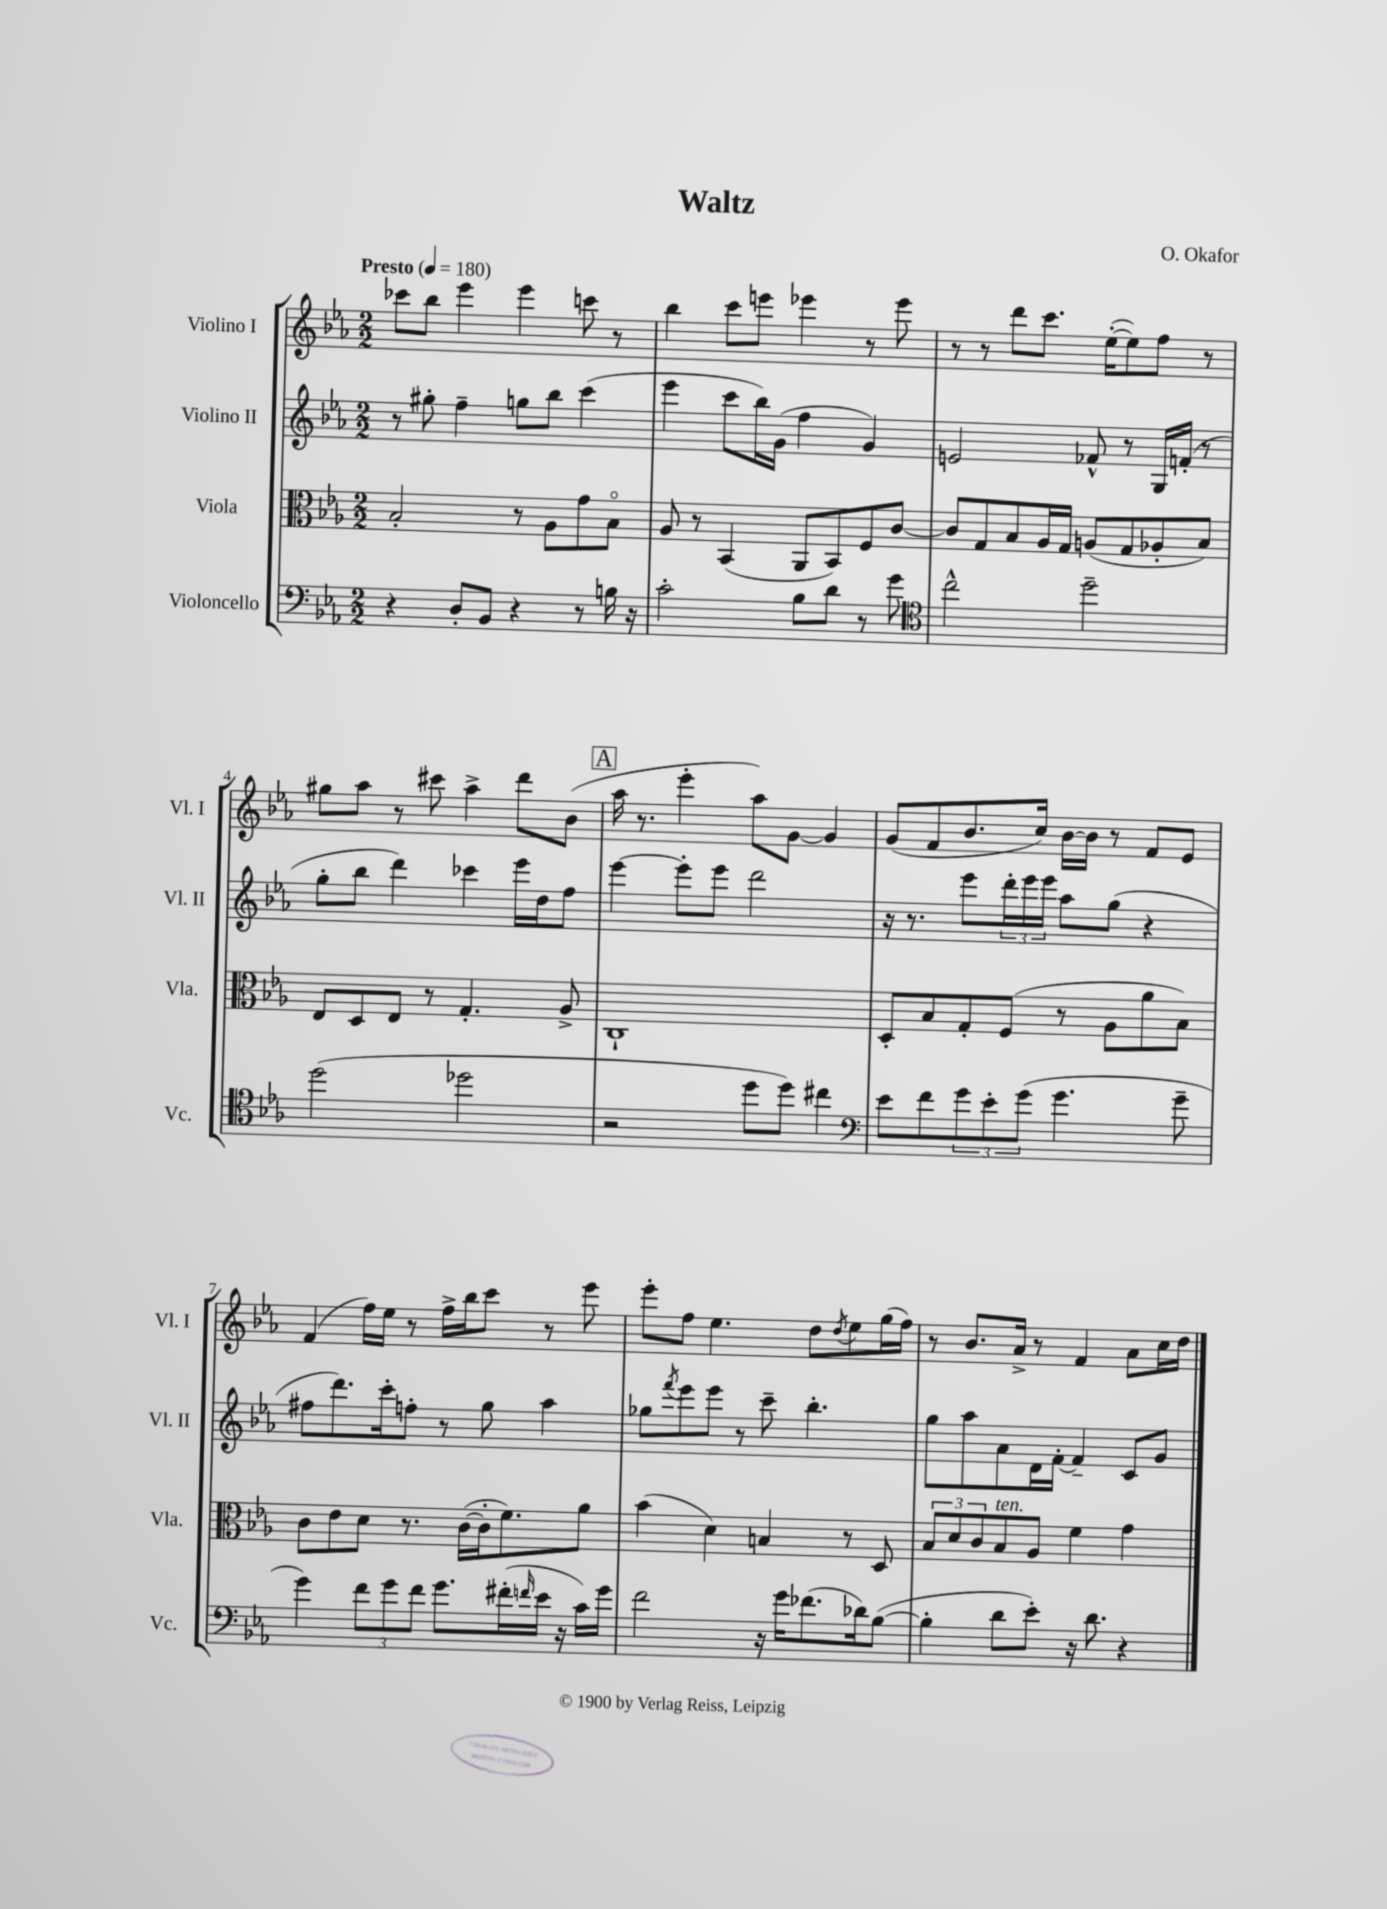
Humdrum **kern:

**kern	**kern	**kern	**kern
*part4	*part3	*part2	*part1
*staff4	*staff3	*staff2	*staff1
*I"Violoncello	*I"Viola	*I"Violino II	*I"Violino I
*I'Vc.	*I'Vla.	*I'Vl. II	*I'Vl. I
*clefF4	*clefC3	*clefG2	*clefG2
*k[b-e-a-]	*k[b-e-a-]	*k[b-e-a-]	*k[b-e-a-]
*M2/2	*M2/2	*M2/2	*M2/2
*MM180	*MM180	*MM180	*MM180
=1	=1	=1	=1
!	!	!	!LO:TX:a:B:t=Presto
4r	2B-'/	8r	8ccc-X\L
.	.	8gg#X'\	8bb-\J
8D'/L	.	4ff~\	4eee-\
8BB-/J	.	.	.
4r	8r	8ggn\L	4eee-\
.	8A-\L	8bb-\J	.
8r	8g\	(4ccc\	8cccn\
16Bn\	8B-\J	.	8r
16r	.	.	.
=2	=2	=2	=2
2c'\	8A-/	4eee-\	4bb-\
.	8r	.	.
.	(4BB-/	8ccc\L	8ccc\L
.	.	16bb-\L)	8eeen\J
.	.	(16g\JJ	.
8B-\L	8AA-/L	4ff\	4eee-X\
8d\J	8BB-/)	.	.
8r	8F/	4g/)	8r
8g\	[8c/J	.	8eee-\
=3	=3	=3	=3
*clefC4	*	*	*
2cc^^\	8c/L]	2en/	8r
.	8G/	.	8r
.	8B-/	.	8ddd\L
.	16A-/L	.	8.ccc\J
.	16G/JJ	.	.
2dd~\	(8An/L	8f-X^^/	.
.	.	.	([16ee-'\KL
.	8G/	8r	8ee-\])
.	8A-X'/	16G/LL	8ff\J
.	.	(16fn'/JJ	.
.	8B-/J)	8r	8r
!!LO:LB:g=z
=4	=4	=4	=4
(2dd\	8E-/L	8gg'\L	8gg#X\L
.	8D/	8bb-\J	8aa-\J
.	8E-/J	4ddd\)	8r
.	8r	.	8ccc#X\
2dd-X\	4.G'/	4ccc-X\	4aa-^\
.	.	16eee-\LL	8ddd\L
.	.	16dd\J	.
.	8A-^/	8ff\J	(8b-\J
!!LO:REH:place=s1:t=A
=5	=5	=5	=5
2r	1C`	[4eee-\	16aa-\
.	.	.	8.r
.	.	8eee-'\L]	4eee-'\
.	.	8eee-\J	.
8dd\L	.	2ddd\	8aa-\L)
8dd\J)	.	.	[8g\J
4cc#X\	.	.	4g/]
=6	=6	=6	=6
*clefF4	*	*	*
8e-\L	8D'/L	16r	(8g/L
.	.	8.r	.
8f\	8B-/	.	8f/
12g\	8G'/	8eee-\L	8.b-/
12e-'\	.	.	.
.	(8F/J	24ddd'\L	.
(12g\J	.	24eee-\	.
.	.	.	16cc/Jk)
.	.	24eee-\JJ	.
4.g\	8r	8aa-\L	[16b-\LL
.	.	.	16b-\JJ]
.	8A-\L	(8gg\J	8r
.	8a-\	4r	8f/L
8g~\	8B-\J)	.	8e-/J
!!LO:LB:g=z
=7	=7	=7	=7
4g\)	8c\L	8ff#X\L	(4f/
.	8e-\	8.ddd\)	.
12f\L	8d\J	.	16ff\LL)
.	.	16ccc'\k	16ee-\JJ
12g\	.	.	.
.	8.r	8ffn'\J	8r
12f\J	.	.	.
8.g\L	.	8r	16ff^\LL
.	([16c\LL	.	16bb-\J
.	16c'\J]	8gg\	8ccc\J
(16f#X'\L	8.f\)	.	.
16qqfn/	.	.	.
16e-\JJ	.	4aa-\	8r
16r	.	.	.
16c\LL)	8a-\J	.	8eee-\
16g\JJ	.	.	.
=8	=8	=8	=8
2f\	(4b-\	8gg-X\L	8eee-'\L
.	.	8qfff/	.
.	.	8eee-\	8ff\J
.	4d\)	8eee-\J	4.ee-\
.	.	8r	.
16r	4Bn/	8ccc~\	.
16g\KL	.	.	.
(8.f-X\	.	4.bb-'\	8dd\L
.	.	.	8qdd/
.	8r	.	8ee-\
16d-X\k)	.	.	.
([8B-\J	8D/	.	(16gg\L
.	.	.	16ff\JJ)
=9	=9	=9	=9
4B-'\]	12B-/L	8gg\L	8r
.	12d/	.	.
.	.	8aa-\	8.b-/L
.	12c/	.	.
!	!LO:TX:a:i:t=ten.	!	!
8d\L	8B-/	8a-\	.
.	.	.	16a-^/Jk
8e-'\J)	8A-/J	16d\L	8r
.	.	[16f'\JJ	.
16r	4f\	4f~/]	4f/
8.d\	.	.	.
4r	4g\	8c/L	8a-\L
.	.	8g/J	16cc\L
.	.	.	16dd\JJ
==	==	==	==
*-	*-	*-	*-
